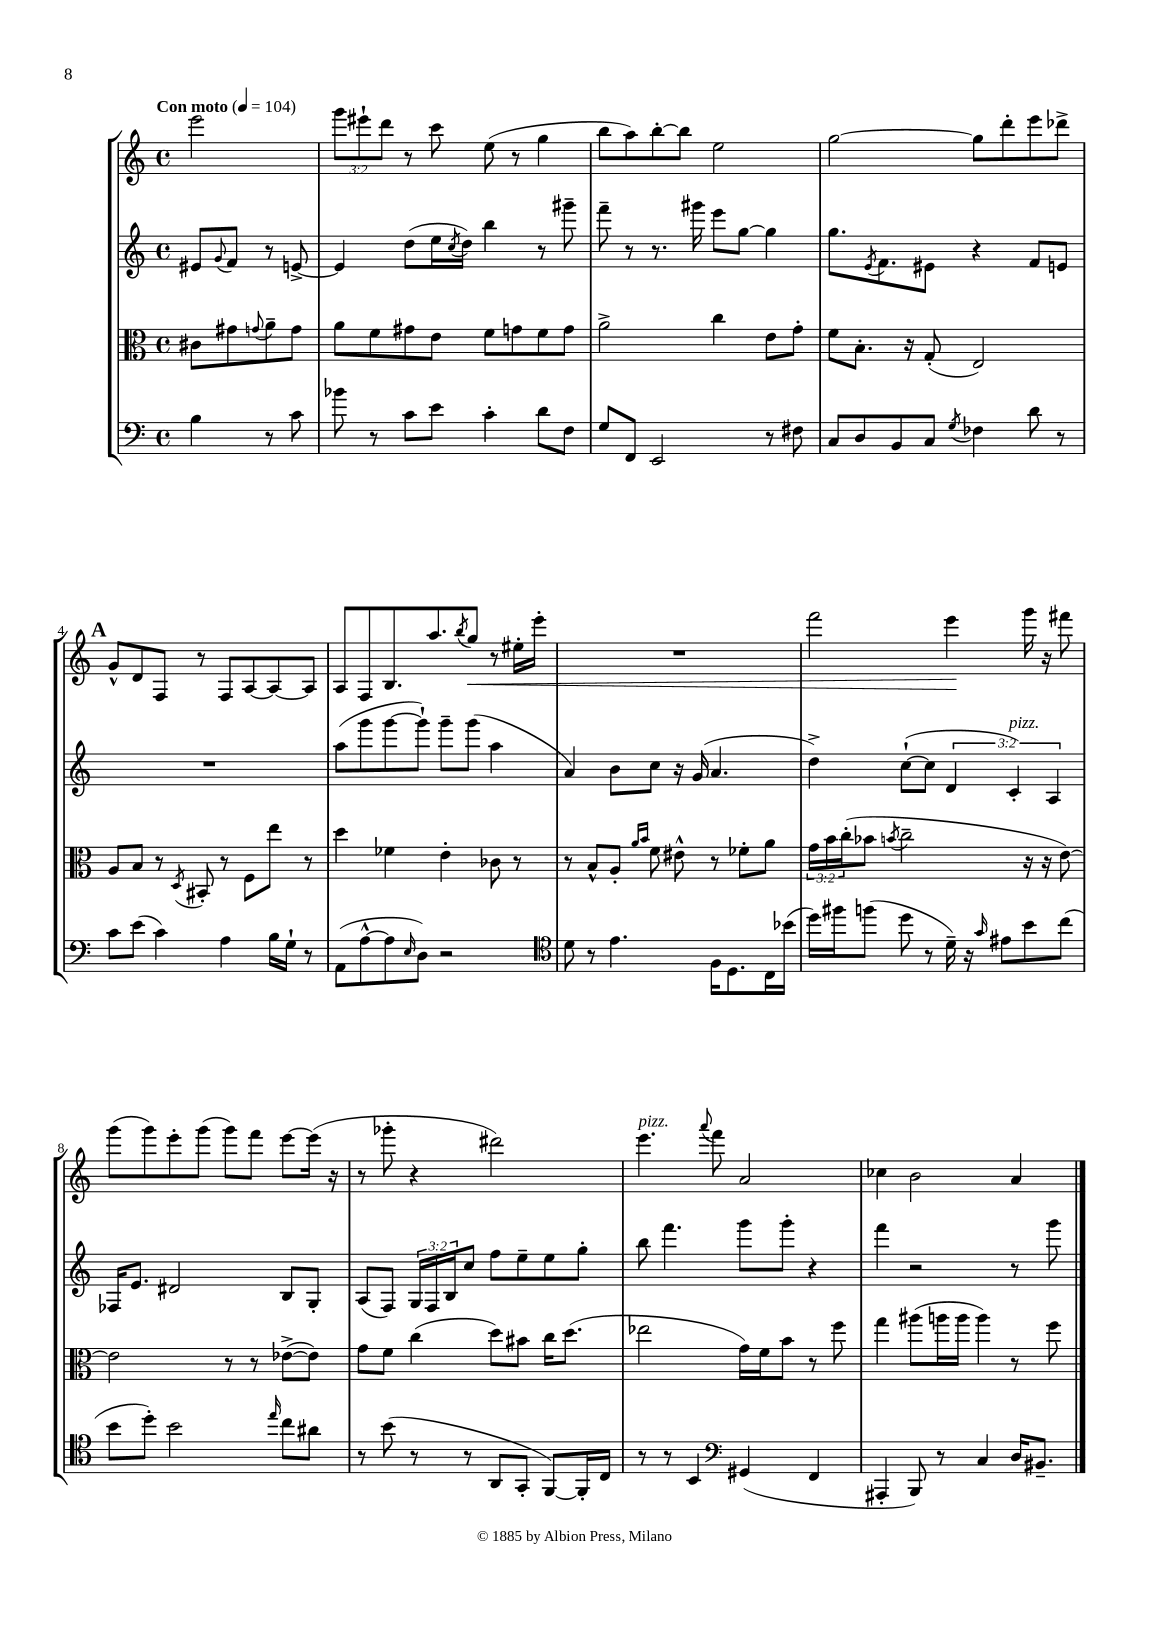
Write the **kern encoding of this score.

**kern	**kern	**kern	**kern
*staff4	*staff3	*staff2	*staff1
*clefF4	*clefC3	*clefG2	*clefG2
*k[]	*k[]	*k[]	*k[]
*M4/4	*M4/4	*M4/4	*M4/4
*met(c)	*met(c)	*met(c)	*met(c)
*MM104	*MM104	*MM104	*MM104
4B	8c#	8e#	2eee
.	.	8qqg	.
.	8g#	8f	.
.	8qqg	.	.
8r	8a~	8r	.
8c	8g	[8e^	.
=	=	=	=
8b-	8a	4e]	12ggg
.	.	.	12eee#`
8r	8f	.	.
.	.	.	12ddd
8c	8g#	(8dd	8r
8e	8e	16ee	8ccc
.	.	8qcc	.
.	.	16dd)	.
4c'	8f	4bb	(8ee
.	8g	.	8r
8d	8f	8r	4gg
8F	8g	8ggg#~	.
=	=	=	=
8G	2a^	8fff~	8bb
8FF	.	8r	8aa)
2EE	.	8.r	[8bb'
.	.	.	8bb]
.	.	16ggg#	.
.	4cc	8eee	2ee
.	.	[8gg	.
8r	8e	4gg]	.
8F#	8g'	.	.
=	=	=	=
8C	8f	8.gg	[2gg
8D	8.B'	.	.
.	.	8qe	.
.	.	8.f	.
8BB	.	.	.
.	16r	.	.
8C	(8G'	8e#	.
8qG	.	.	.
4F-	2E)	4r	8gg]
.	.	.	8ddd'
8d	.	8f	8eee
8r	.	8e	8ddd-^
=	=	=	=
8c	8A	1r	8g^^
(8e	8B	.	8d
4c)	8r	.	8F
.	8qD	.	.
.	8BB#'	.	8r
4A	8r	.	8F
.	8F	.	[8A
16B	8ee	.	8A_
16G`	.	.	.
8r	8r	.	8A]
=	=	=	=
(8AA	4dd	(8aa	8A
[8A^^	.	8ggg	8F
8A]	4f-	[8ggg	8.B
16qqE	.	.	.
8D)	.	8ggg`])	.
.	.	.	8.aa
2r	4e'	8ggg~	.
.	.	.	8qbb
.	.	(8ggg	8gg
.	8c-	4aa	8r
.	8r	.	16ee#'
.	.	.	16eee'
=	=	=	=
*clefC4	*	*	*
8d	8r	4a)	1r
8r	8B^^	.	.
4.e	8A'	8b	.
.	16qqa	.	.
.	16qqb	.	.
.	8f	8cc	.
.	8e#^^	16r	.
.	.	(16g	.
16F	8r	4.a	.
8.D	.	.	.
.	8f-'	.	.
16C	8a	.	.
(16b-	.	.	.
=	=	=	=
16dd)	24g	4dd^)	2fff
.	24b	.	.
16ff#	.	.	.
.	(24cc'	.	.
(8ff	8b-	.	.
.	8qb	.	.
8dd	2cc~	([8cc`	.
8r	.	8cc]	.
16d~)	.	6d	4eee
16r	.	.	.
16qqg	.	.	.
8e#	.	.	.
.	.	6c')	.
8b	16r	.	16ggg
.	16r	.	16r
.	.	6A	.
(8cc	[8e)	.	8fff#
=	=	=	=
8b	2e]	16F-	(8ggg
.	.	8.e	.
8dd')	.	.	8ggg)
2b	.	2d#	8eee'
.	.	.	(8ggg
.	8r	.	8ggg)
.	8r	.	8fff
16qqee	.	.	.
8cc	([8e-^	8B	[8eee
8a#	8e-])	8G'	(16eee]
.	.	.	16r
=	=	=	=
8r	8g	(8A	8r
(8b	8f	8F)	8ggg-'
8r	(4cc	24G	4r
.	.	24F	.
.	.	24B	.
8r	.	8cc	.
8AA	8dd)	8ff	2ddd#)
8GG'	8b#	8ee~	.
[8FF)	16cc	8ee	.
.	(8.dd	.	.
16FF']	.	8gg'	.
16C	.	.	.
=	=	=	=
8r	2ee-	8bb	4.eee
8r	.	4.fff	.
4BB	.	.	.
.	.	.	8qqaaa
.	.	.	8fff
*clefF4	*	*	*
(4GG#	16g)	8ggg	2a
.	16f	.	.
.	8b	8ggg'	.
4FF	8r	4r	.
.	8ff	.	.
=	=	=	=
4AAA#'	4gg	4fff	4cc-
8BBB)	(8aa#	2r	2b
8r	16aa	.	.
.	16aa	.	.
4C	4aa)	.	.
16D	8r	8r	4a
8.BB#~	.	.	.
.	8ff	8ggg	.
==	==	==	==
*-	*-	*-	*-
